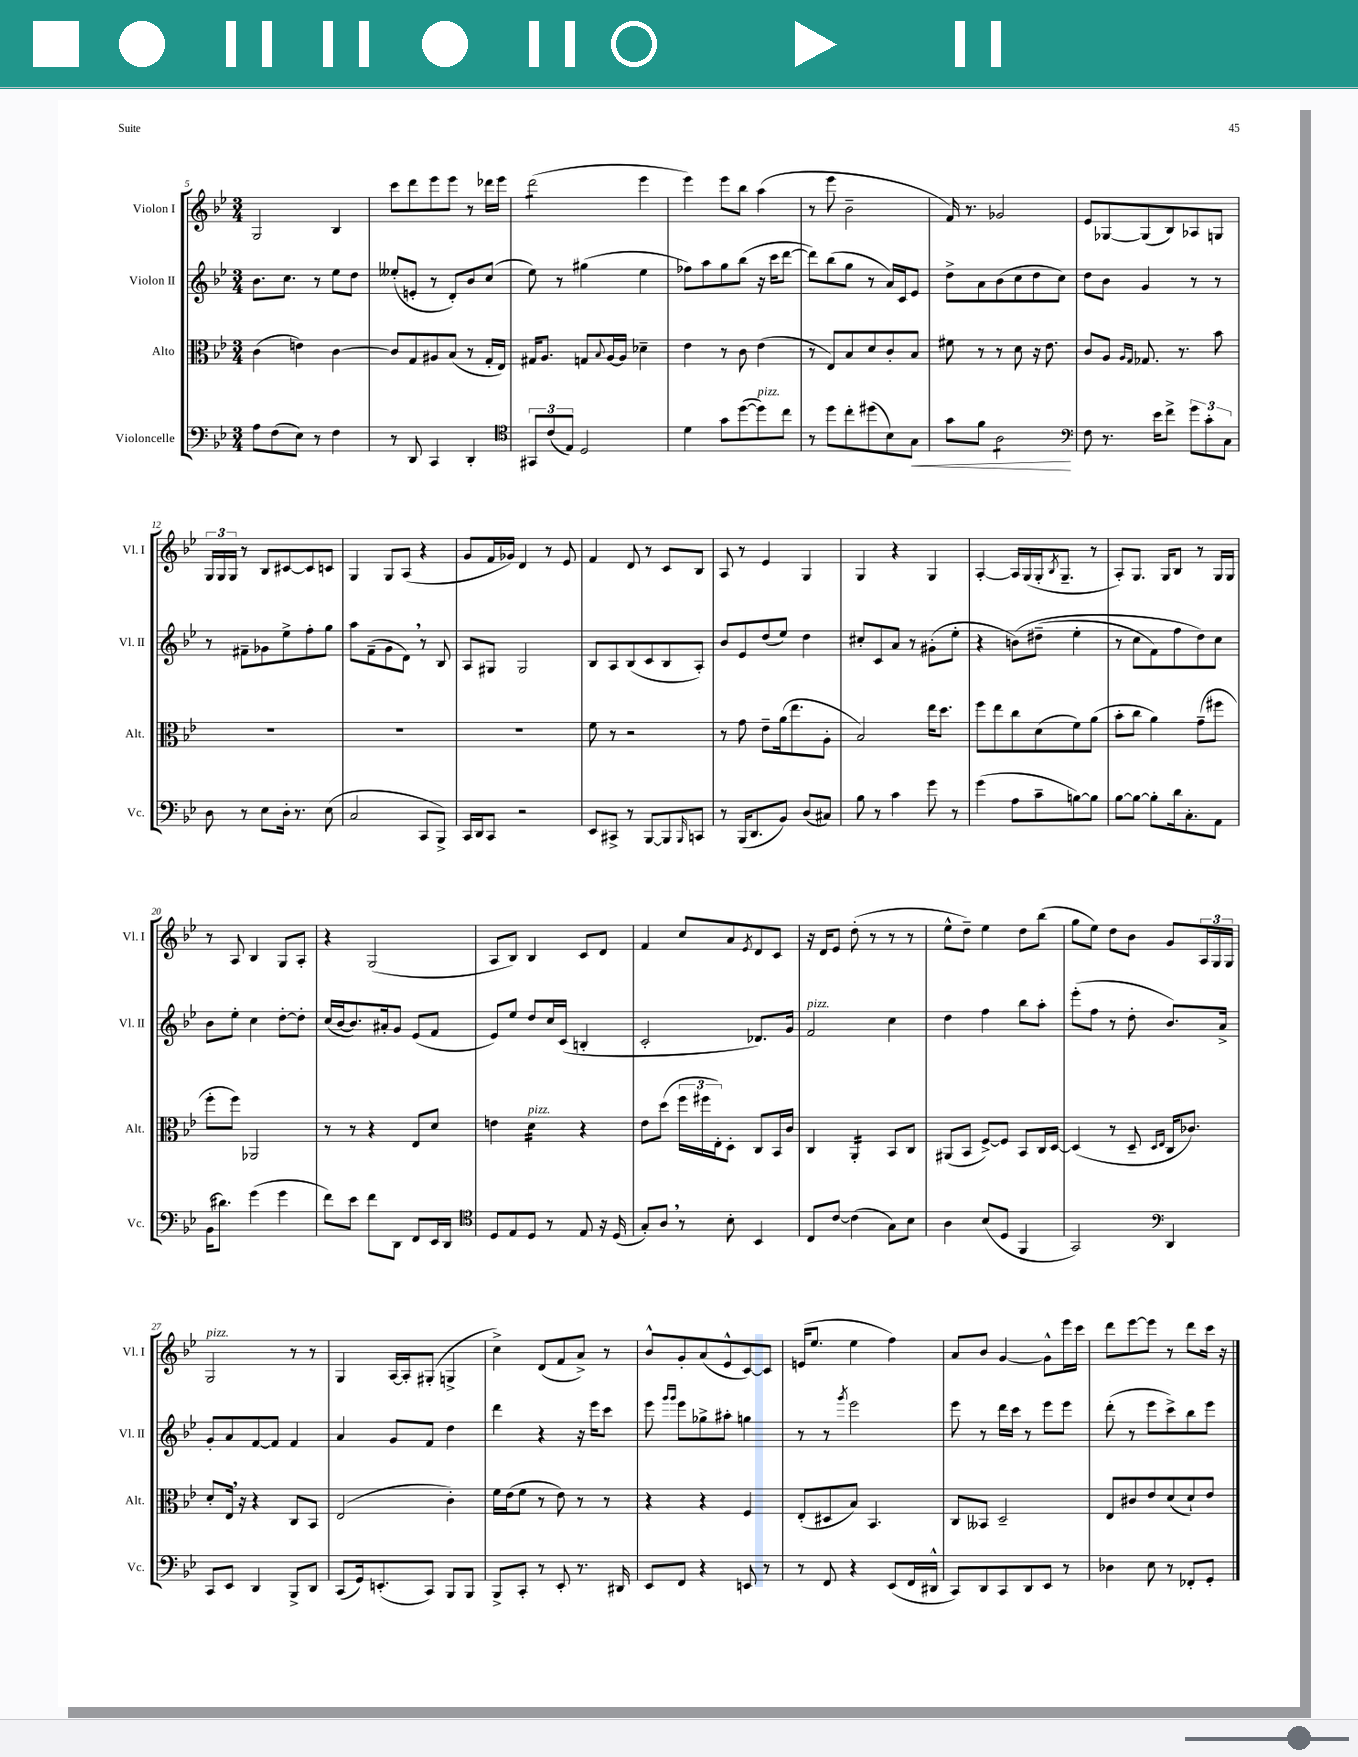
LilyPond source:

<<
\new StaffGroup <<
\new Staff = "s0" \with { instrumentName = "Violon I" shortInstrumentName = "Vl. I" } {
    \clef treble \key bes \major \numericTimeSignature \time 3/4
    g2 bes4 |
    c'''8 d'''8 ees'''8 ees'''8 r8 des'''16 ees'''16 |
    d'''2:8( ees'''4 |
    ees'''4) ees'''8 bes''8 a''4( |
    r8 ees'''8 bes'2-- |
    f'16) r8. ges'2 |
    ees'8 ges8~ ges8( bes8) aes8 g8 |
    \tuplet 3/2 { g16 g16 g16 } r8 bes8 cis'8~ cis'8 c'8 |
    g4 g8 a8( r4 |
    g'8 f'16 ges'16) d'4 r8 ees'8 |
    f'4 d'8 r8 c'8 bes8 |
    a8 r8 ees'4 g4 |
    g4 r4 g4 |
    a4~-. a16 g16( g16-. \acciaccatura { bes8 } g8.-- r8 |
    a8-.) g8. g16 bes8 r8 g16 g16 |
    r8 a8 bes4 g8 a8-. |
    r4 g2( |
    a8 bes8) bes4 c'8 d'8 |
    f'4 c''8 a'8 \acciaccatura { ees'8 } d'8 c'8 |
    r16 d'16 ees'8 d''8-.( r8 r8 r8 |
    ees''8-^ d''8--) ees''4 d''8 bes''8( |
    g''8 ees''8) d''8 bes'8 g'8 \tuplet 3/2 { a16 g16 g16 } |
    g2^\markup { \italic "pizz." } r8 r8 |
    g4 a16~ a16-. gis8-.( g4-> |
    c''4->) d'8( f'8 a'8->) r8 |
    bes'8-^ g'8-. a'8( ees'8-^ c'8~) c'8 |
    e'16( ees''8. ees''4 f''4) |
    a'8 bes'8 g'4~ g'8-^ ees'''16 c'''16 |
    d'''8 ees'''8~ ees'''8 r8 d'''8 c'''16 r16 \bar "|." |
}
\new Staff = "s1" \with { instrumentName = "Violon II" shortInstrumentName = "Vl. II" } {
    \clef treble \key bes \major \numericTimeSignature \time 3/4
    bes'8. c''8. r8 ees''8 d''8 |
    eeses''8-.( e'8-. r8 d'8-.) bes'8 c''8( |
    ees''8) r8 gis''4( ees''4 |
    fes''8) a''8 g''8 bes''8( r16 c'''16 d'''8~ |
    d'''8) bes''8( g''8 r8 a'16) c'16 ees'8 |
    d''8-> a'8 bes'8( c''8 d''8 c''8) |
    d''8 bes'8 g'4 r8 r8 |
    r8 fis'8-- ges'8 ees''8-> f''8-. g''8 |
    a''8 f'8--( g'8 d'8) \breathe r8 bes8 |
    a8 gis8 gis2 |
    bes8 a8 bes8( c'8 bes8 a8-.) |
    bes'8 ees'8 d''8( ees''8) d''4 |
    cis''8-. c'8 a'8 r8 gis'8-.( ees''8-. |
    r4 b'8)\( dis''8--( ees''4-. |
    r8 c''8 f'8) f''8 d''8\) c''8 |
    bes'8 ees''8-. c''4 d''8~-. d''8-. |
    c''16( bes'16~ bes'8.) ais'16-. g'8 ees'8( f'8 |
    ees'8) ees''8 d''8 c''16 c'16( b4-. |
    c'2-. des'8.) g'16 |
    f'2^\markup { \italic "pizz." } c''4 |
    d''4 f''4 bes''8 a''8-. |
    ees'''8-.( f''8 r8 d''8-. bes'8.) a'16-> |
    g'8-. a'8 f'8~ f'8 f'4 |
    a'4 g'8 f'8 d''4 |
    d'''4 r4 r16 ees'''16 c'''8 |
    ees'''8 \grace { g'''16 g'''16 } ees'''8 ges''8-> ais''8-. g''4 |
    r8 r8 \acciaccatura { g'''8 } ees'''2 |
    ees'''8 r8 d'''16 c'''16 r8 ees'''8 ees'''8 |
    d'''8-.( r8 ees'''8 c'''8->) bes''8 ees'''8 \bar "|." |
}
\new Staff = "s2" \with { instrumentName = "Alto" shortInstrumentName = "Alt." } {
    \clef alto \key bes \major \numericTimeSignature \time 3/4
    c'4( e'4) c'4~ |
    c'8 g8 ais8 bes8( r8 g16-. ees16) |
    gis16 a8. g8 \appoggiatura { bes8 } a16~ a16 des'4-- |
    ees'4 r8 c'8 ees'4( |
    r8 ees8) bes8 d'8 c'8-. bes8 |
    fis'8 r8 r8 d'8 r16 ees'8. |
    c'8 a8 \grace { a16 g16 } ges8. r8. bes'8 |
    R2. |
    R2. |
    R2. |
    f'8 r8 r2 |
    r8 g'8 ees'8-- a'16( ees''8. a8-. |
    bes2) ees''16 d''8. |
    f''8 ees''8 c''8 d'8( f'8) a'8( |
    bes'8-. c''8 a'4) g'8--( fis''8 |
    f''8-. f''8) aes,2 |
    r8 r8 r4 ees8 d'8 |
    e'4 d'4:16^\markup { \italic "pizz." } r4 |
    ees'8 d''8( \tuplet 3/2 { f''16 fis''16 ees16-.) } d8-. c8 bes,16 c'16 |
    c4 a,4:16-. bes,8 c8 |
    ais,8( bes,8 f8~->) f8 bes,8 c16 d16~ |
    d4( r8 d8-- \grace { d16 ees16 } c16 ces'8.) |
    d'8-. ees16 \breathe r16 r4 c8 bes,8 |
    ees2( c'4-.) |
    f'16 ees'16( f'8 r8 ees'8) r8 r8 |
    r4 r4 f4 |
    ees8-.( dis8 bes8) bes,4. |
    c8 beses,8 d2-- |
    ees8 cis'8 ees'8 d'8( d'8-!) ees'8 \bar "|." |
}
\new Staff = "s3" \with { instrumentName = "Violoncelle" shortInstrumentName = "Vc." } {
    \clef bass \key bes \major \numericTimeSignature \time 3/4
    a8 f8( ees8) r8 f4 |
    r8 d,8 c,4 d,4-. |
    \clef tenor \tuplet 3/2 { gis,8 c'8( ees8) } d2 |
    d'4 g'8 d''8~( d''8^\markup { \italic "pizz." }) c''8 |
    r8 d''8 c''8-. dis''8( bes8) g8\< |
    g'8 f'8 a2:8\! |
    \clef bass f8 r8. ees'16 f'8-> \tuplet 3/2 { g'8 c'8-. c8 } |
    d8 r8 ees8 d16-. r8. ees8( |
    c2 c,8 bes,,8->) |
    c,16 d,16 c,8 r2 |
    ees,8 cis,8-> r8 bes,,8~ bes,,8 \grace { bes,,16 } c,8 |
    r8 bes,,16( d,8. bes,8) d8( cis8) |
    bes8 r8 c'4 g'8 r8 |
    g'4( a8 c'8-- b8~) b8 |
    bes8~ bes8~ bes8-. d'16 c8.-. a,8 |
    bes,16( dis'8.) g'4( g'4 |
    f'8) ees'8 f'8 d,8 f,8 ees,16 d,16 |
    \clef tenor d8 ees8 d8 r8 ees8 r16 d16( |
    g8-.) a8 \breathe r8 bes8-. bes,4 |
    c8 c'8~ c'4( g8) bes8 |
    a4 bes8( d8 f,4 |
    g,2) \clef bass d,4 |
    c,8 ees,8 d,4 bes,,8-> d,8 |
    c,8( g,16) e,8.-.( c,8) bes,,8 bes,,8 |
    bes,,8-> c,8-. r8 ees,8-. r8. dis,16 |
    ees,8 f,8 r4 e,8 r8 |
    r8 f,8 r4 ees,8( f,16 dis,16-^ |
    c,8) d,8 c,8 d,8 ees,8 r8 |
    des4 ees8 r8 fes,8-. g,8-. \bar "|." |
}
>>
>>
\layout { \context { \Score currentBarNumber = #5 } }
